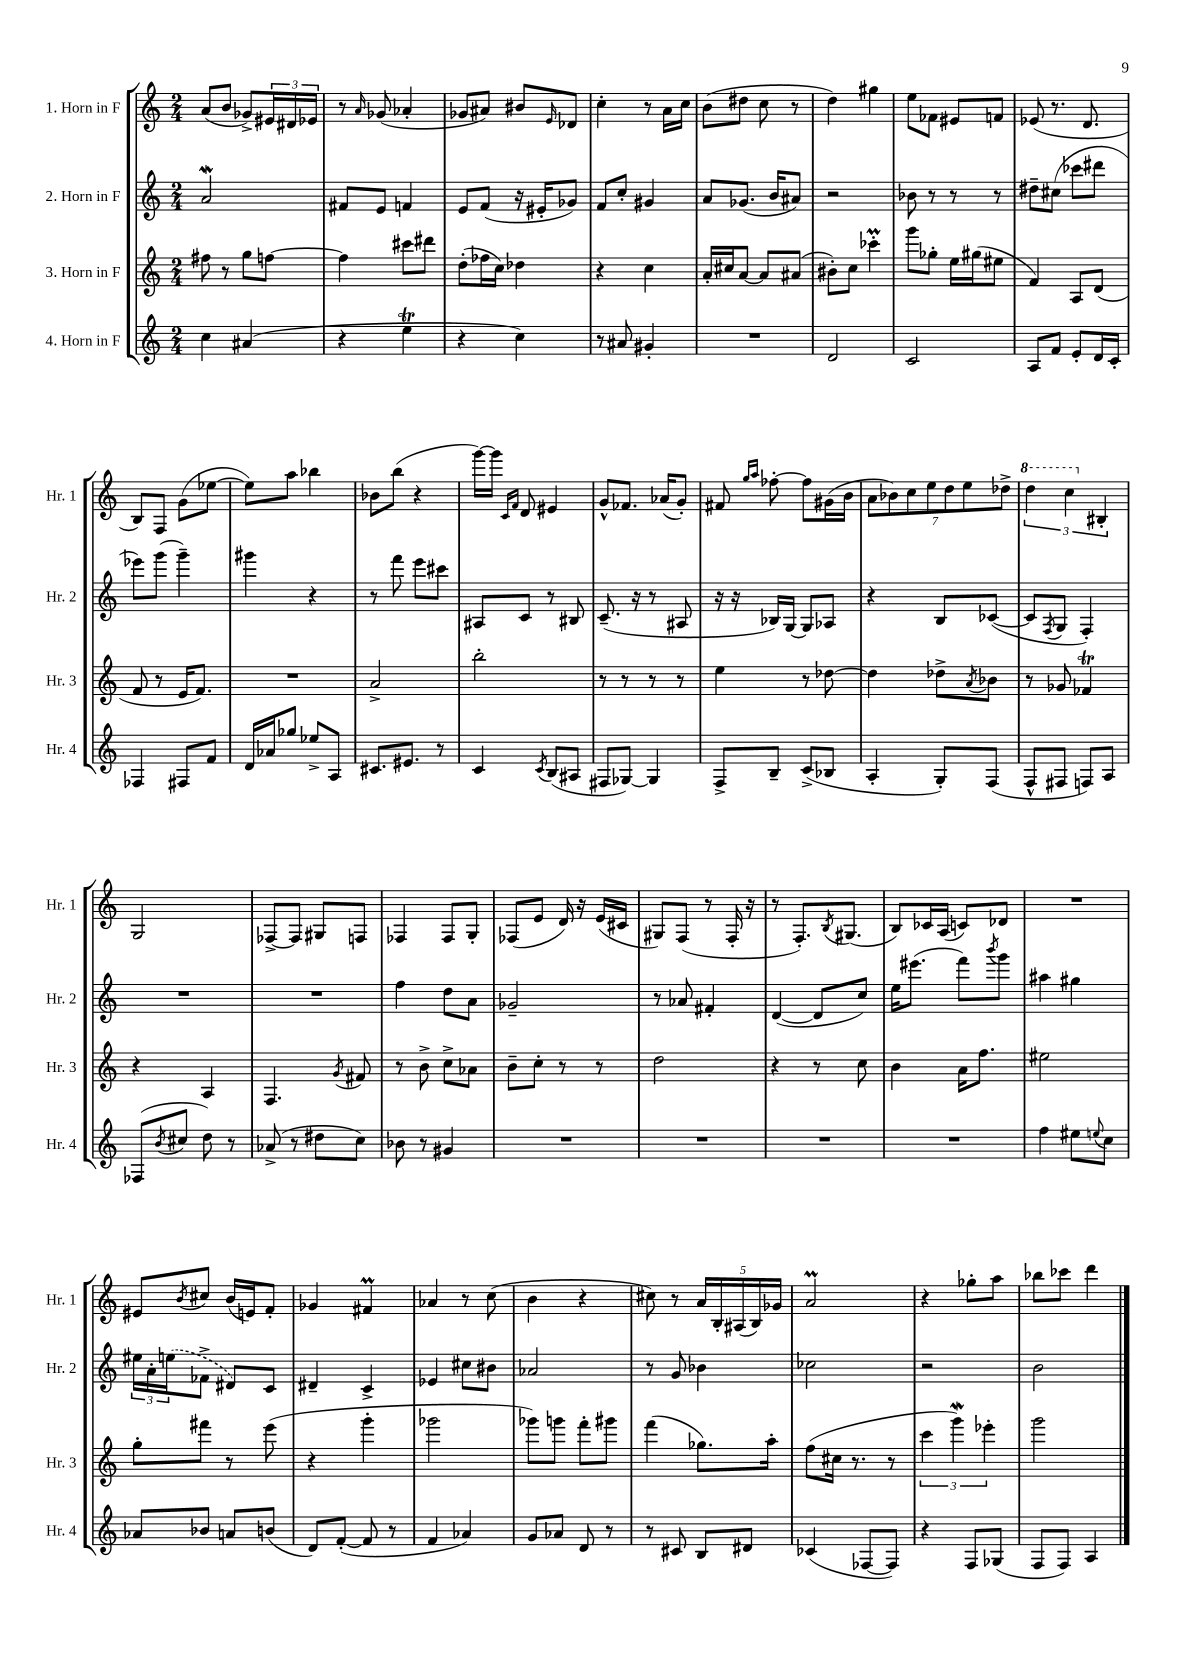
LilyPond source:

<<
\new StaffGroup <<
\new Staff = "s0" \with { instrumentName = "1. Horn in F" shortInstrumentName = "Hr. 1" } {
    \clef treble \key c \major \numericTimeSignature \time 2/4
    a'8( b'8 ges'8->) \tuplet 3/2 { eis'16 dis'16 ees'16 } |
    r8 \grace { a'16 } ges'8( aes'4-. |
    ges'8 ais'8) bis'8 \grace { e'16 } des'8 |
    c''4-. r8 a'16 c''16 |
    b'8( dis''8 c''8 r8 |
    d''4) gis''4 |
    e''8 fes'8 eis'8 f'8 |
    ees'8( r8. d'8. |
    b8) f8 g'8( ees''8~ |
    ees''8) a''8 bes''4 |
    bes'8 b''8( r4 |
    g'''16~) g'''16 \grace { c'16 f'16 } d'8 eis'4 |
    g'8-^ fes'8. aes'16( g'8-.) |
    fis'8 \grace { g''16 a''16 } fes''8~-. fes''8 gis'16( b'16 |
    \tuplet 7/4 { a'8 bes'8) c''8 e''8 d''8 e''8 des''8-> } |
    \tuplet 3/2 { \ottava #1 d'''4 c'''4 \ottava #0 bis4-. } |
    g2 |
    fes8~-> fes8 gis8 f8 |
    fes4 fes8 g8-. |
    fes8( e'8 d'16) r16 e'16( cis'16 |
    gis8) f8( r8 f16-. r16 |
    r8 f8.-.) \acciaccatura { b8 } gis8.( |
    b8) ces'16 a16( c'8) des'8 |
    R2 |
    eis'8 \acciaccatura { b'8 } cis''8 b'16( e'16) f'8-. |
    ges'4 fis'4\prall |
    aes'4 r8 c''8( |
    b'4 r4 |
    cis''8) r8 \tuplet 5/4 { a'16 b16-. ais16( b16) ges'16 } |
    a'2\prall |
    r4 ges''8-. a''8 |
    bes''8 ces'''8 d'''4 \bar "|." |
}
\new Staff = "s1" \with { instrumentName = "2. Horn in F" shortInstrumentName = "Hr. 2" } {
    \clef treble \key c \major \numericTimeSignature \time 2/4
    a'2\mordent |
    fis'8 e'8 f'4 |
    e'8 f'8( r16 eis'16-. ges'8) |
    f'8 c''8-. gis'4 |
    a'8 ges'8.( b'16 ais'8) |
    r2 |
    bes'8 r8 r8 r8 |
    dis''8-- cis''8( ces'''8 dis'''8 |
    ees'''8) g'''8( g'''4--) |
    gis'''4 r4 |
    r8 f'''8 e'''8 cis'''8 |
    ais8 c'8 r8 bis8 |
    c'8.--( r16 r8 ais8 |
    r16 r16 bes16) g16~ g8 aes8 |
    r4 b8 ces'8~( |
    ces'8 \acciaccatura { f8 } g8 f4-.) |
    R2 |
    R2 |
    f''4 d''8 a'8 |
    ges'2-- |
    r8 aes'8 fis'4-. |
    d'4~( d'8 c''8) |
    e''16 eis'''8.( f'''8) \acciaccatura { b'''8 } g'''8 |
    ais''4 gis''4 |
    \tuplet 3/2 { eis''16 a'16-. \once \slurDashed e''16( } fes'8-> dis'8) c'8 |
    dis'4-- c'4-> |
    ees'4 cis''8 bis'8 |
    aes'2 |
    r8 g'8 bes'4 |
    ces''2 |
    r2 |
    b'2 \bar "|." |
}
\new Staff = "s2" \with { instrumentName = "3. Horn in F" shortInstrumentName = "Hr. 3" } {
    \clef treble \key c \major \numericTimeSignature \time 2/4
    fis''8 r8 g''8 f''8~ |
    f''4 cis'''8 dis'''8 |
    d''8-.( fes''16 c''16) des''4 |
    r4 c''4 |
    a'16-. cis''16 a'8~ a'8 ais'8( |
    bis'8-.) c''8 ces'''4-.\prall |
    g'''8 ges''8-. e''16 gis''16( eis''8 |
    f'4) a8 d'8( |
    f'8 r8 e'16 f'8.) |
    R2 |
    a'2-> |
    b''2-. |
    r8 r8 r8 r8 |
    e''4 r8 des''8~ |
    des''4 des''8-> \acciaccatura { a'8 } bes'8 |
    r8 ges'8 fes'4\trill |
    r4 a4 |
    f4. \acciaccatura { g'8 } fis'8 |
    r8 b'8-> c''8-> aes'8 |
    b'8-- c''8-. r8 r8 |
    d''2 |
    r4 r8 c''8 |
    b'4 a'16 f''8. |
    eis''2 |
    g''8-. fis'''8 r8 e'''8( |
    r4 g'''4-. |
    ges'''2 |
    ges'''8) g'''8 f'''8-. gis'''8 |
    f'''4( ges''8.) a''16-. |
    f''8( cis''16 r8. r8 |
    \tuplet 3/2 { c'''4 g'''4\mordent) ees'''4-. } |
    g'''2 \bar "|." |
}
\new Staff = "s3" \with { instrumentName = "4. Horn in F" shortInstrumentName = "Hr. 4" } {
    \clef treble \key c \major \numericTimeSignature \time 2/4
    c''4 ais'4( |
    r4 e''4\trill |
    r4 c''4) |
    r8 ais'8 gis'4-. |
    R2 |
    d'2 |
    c'2 |
    a8 f'8 e'8-. d'16 c'16-. |
    fes4 fis8 f'8 |
    d'16 aes'16 ges''8 ees''8-> a8 |
    cis'8. eis'8. r8 |
    c'4 \acciaccatura { c'8 } b8( ais8 |
    fis8 ges8~) ges4 |
    f8-> b8-- c'8->( bes8 |
    a4-. g8-.) f8( |
    f8-^ fis8 f8) a8 |
    fes8( \acciaccatura { b'8 } cis''8 d''8) r8 |
    aes'8->( r8 dis''8 c''8) |
    bes'8 r8 gis'4 |
    R2 |
    R2 |
    R2 |
    R2 |
    f''4 eis''8 \appoggiatura { e''8 } c''8 |
    aes'8 bes'8 a'8 b'8( |
    d'8) f'8~-.( f'8 r8 |
    f'4 aes'4) |
    g'8 aes'8 d'8 r8 |
    r8 cis'8 b8 dis'8 |
    ces'4( fes8~ fes8) |
    r4 f8 ges8( |
    f8 f8) a4 \bar "|." |
}
>>
>>
\layout { \context { \Score \remove "Bar_number_engraver" } }
